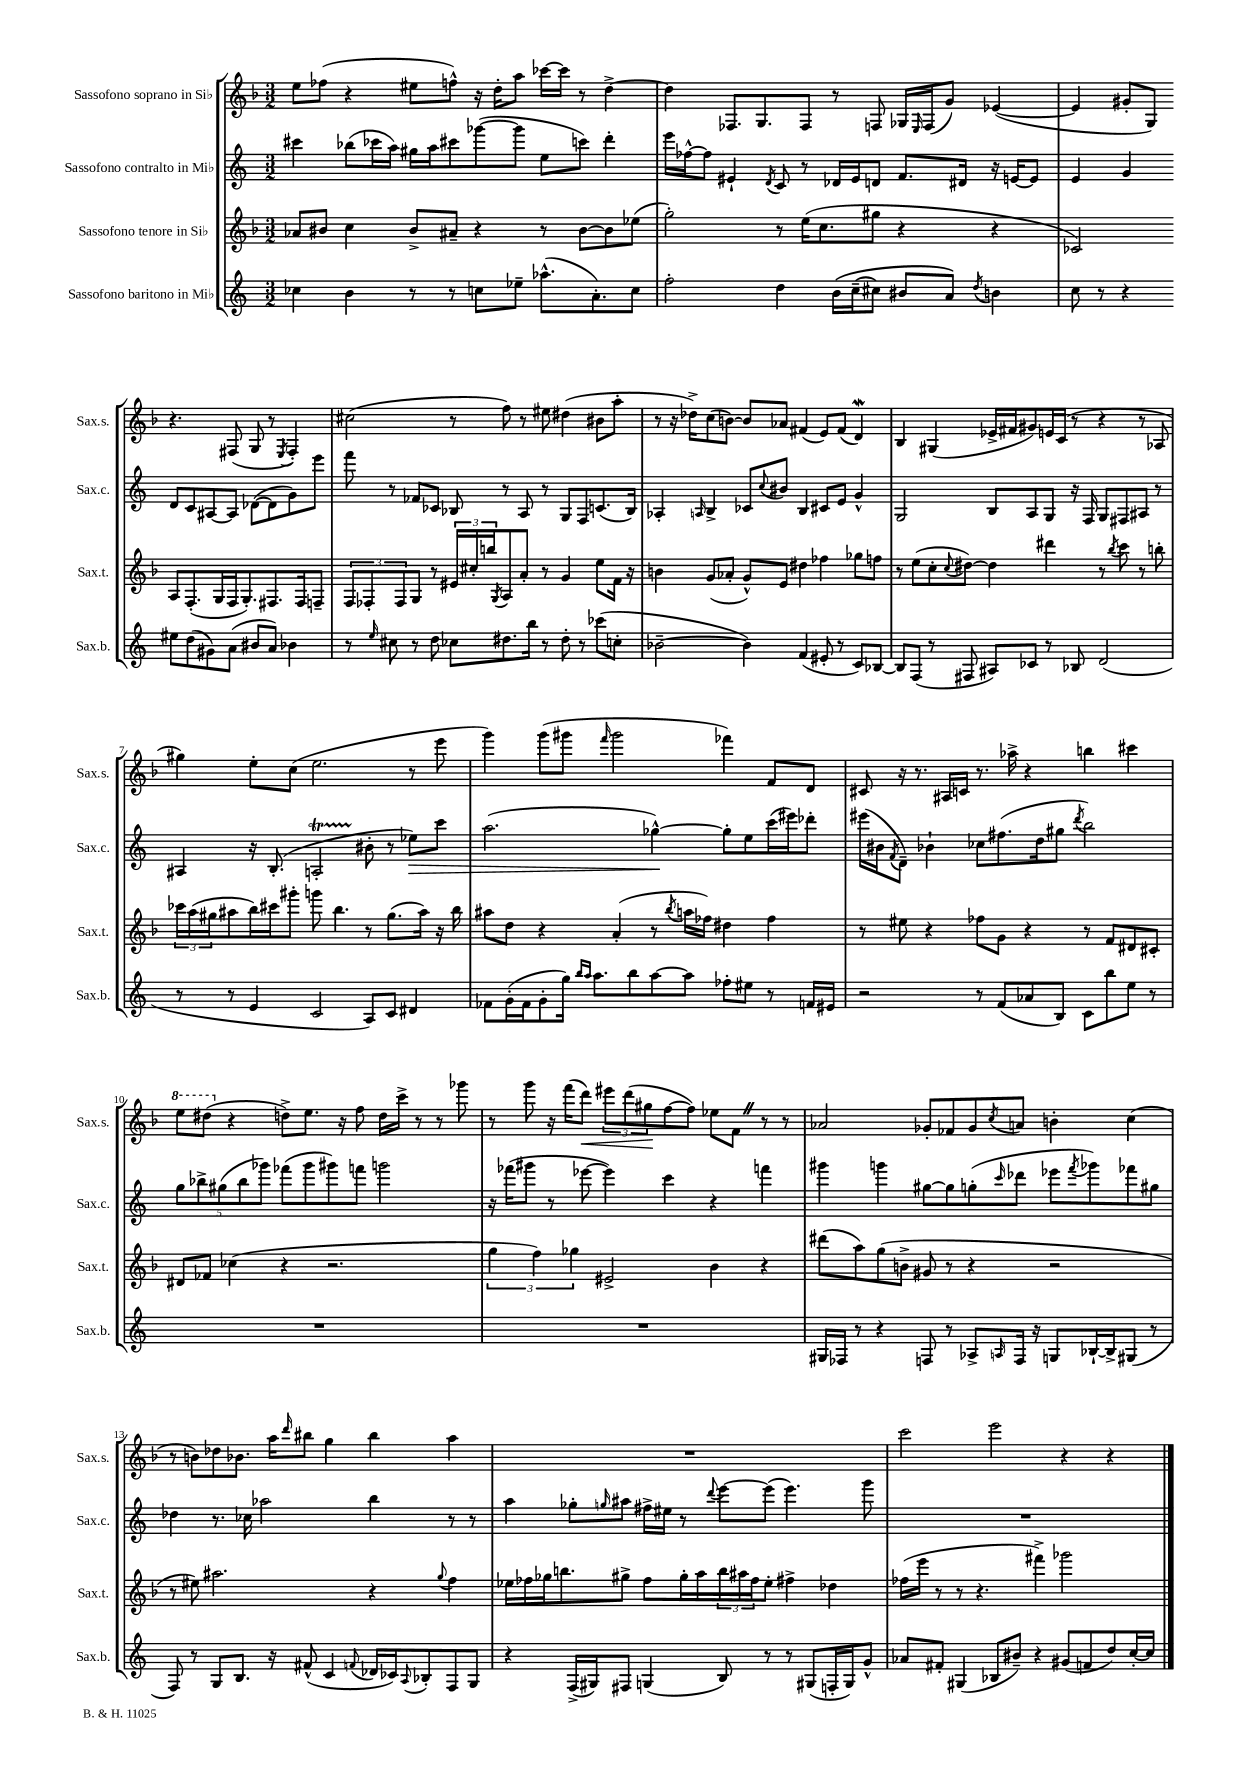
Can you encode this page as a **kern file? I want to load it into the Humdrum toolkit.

**kern	**kern	**kern	**kern
*staff4	*staff3	*staff2	*staff1
*clefG2	*clefG2	*clefG2	*clefG2
*k[]	*k[b-]	*k[]	*k[b-]
*M3/2	*M3/2	*M3/2	*M3/2
4cc-	8a-	4ccc#	8ee
.	8b#	.	(8ff-
4b	4cc	(8bb-	4r
.	.	16ccc-	.
.	.	16aa)	.
8r	8b#^	16gg#	8ee#
.	.	16aa	.
8r	8a#~	8ccc#	8ff^^)
8cc	4r	([8ggg-	16r
.	.	.	16dd'
8ee-~	.	8ggg-]	8aa
(8.aa-^^	8r	8ee	[16ccc-
.	.	.	16ccc-]
.	[8b#	8ccc)	8r
8.a')	.	.	.
.	8b#]	4ddd'	[4dd^
8cc	(8ee-	.	.
=	=	=	=
2ff'	2gg')	16eee	4dd]
.	.	[16ff-^^	.
.	.	8ff-]	.
.	.	4e#`	8.F-
.	.	.	8.G
.	.	8qd	.
4dd	8r	8c	.
.	(16ee	8r	8F-
.	8.cc	.	.
&(16b	.	16d-	8r
(16cc~	.	16e#	.
8cc#)	8gg#	8d	8F
8b#	4r	8.f	16G-
.	.	.	16qqE
.	.	.	(16F
8a&)	.	.	8g)
.	.	16d#	.
8qdd	.	.	.
4b	4r	16r	([4e-
.	.	[16e	.
.	.	8e]	.
=	=	=	=
8cc	2c-)	4e	4e-]
8r	.	.	.
4r	.	4g	8g#'
.	.	.	8G)
8ee#	8A	8d	4.r
(8dd	(8.F'	8c	.
8g#)	.	[8A#	.
.	16G	.	.
(8a	16F	8A#]	(8F#
.	8.G')	.	.
8b#	.	([8d-	8G
8a)	8.F#	8d-]	8r
.	.	.	8qE
4b-	.	8g)	4F#')
.	16F#	.	.
.	8F~	8eee	.
=	=	=	=
8r	12F	8fff	(2cc#
.	12F-'	.	.
16qqee	.	.	.
8cc#	.	8r	.
.	12F-	.	.
8r	8G	8f-	.
8dd	8r	8c-	.
8cc-	24e#	8B-	8r
.	24cc#'	.	.
.	24bb	.	.
.	8qG	.	.
8.dd#	8A	8r	8ff)
.	8a'	8A	8r
16bb	.	.	.
8r	8r	8r	8ee#
8dd#'	4g	8G	(4dd#
8r	.	8F	.
(8ccc-	8ee	(8.c	8b#
8cc'	16f	.	8aa'
.	16r	16B-)	.
=	=	=	=
[2b-~	4b	4A-'	8r
.	.	.	16r
.	.	.	16dd-^)
.	.	16qqA	.
.	(8g	4B^	(8cc
.	8a-'	.	[8b)
4b-])	8g^^)	8c-	8b]
.	.	8qqcc	.
.	8e	8b#	8a-
(4f	4dd#	4B	(4f#
8e#'	4ff-	8c#	8e)
8r	.	8e	(8f#
8c)	8gg-	4g^^	4d)
[8B-	8ff	.	.
=	=	=	=
8B-]	8r	2G	4B-
(8F	(8ee	.	.
8r	8cc'	.	(4G#
.	8qqcc	.	.
8F#	[8dd#)	.	.
8A#)	4dd#]	8B	16e-^
.	.	.	16f#
8c-	.	8A	8g#)
8r	4ddd#	8G	16e
.	.	.	(16c
8B-	.	16r	8r
.	.	16F	.
(2d	8r	8G	4r
.	8qbb-	.	.
.	8ccc	8F#	.
.	8r	8A#	8r
.	8bb'	8r	8A-
=	=	=	=
8r	24ccc-	4A#	4gg#)
.	(24aa	.	.
.	24gg#	.	.
8r	8aa#	.	.
4e	16bb-)	16r	8ee'
.	16ccc#	(8.B'	.
.	8ggg#'	.	(8cc
2c	8ggg	2A'	2.ee
.	4.bb-	.	.
8A)	8r	8b#'	.
8c	(8.gg#	8r	.
4d#	.	8ee-)	8r
.	16aa#)	.	.
.	16r	8ccc	8eee
.	16bb-	.	.
=	=	=	=
8f-	8aa#	(2.aa	4ggg)
(16g'	8dd	.	.
16f-	.	.	.
8g'	4r	.	(8ggg
16gg)	.	.	8ggg#
16qqbb	.	.	.
16qqaa	.	.	.
8.aa	.	.	.
.	.	.	16qqfff
.	(4a'	.	2ggg#
8bb	.	.	.
[8aa	8r	[4gg-^^)	.
.	8qbb-	.	.
8aa]	16aa	.	.
.	16ff-)	.	.
8ff-'	4dd#	8gg-']	4fff-)
8ee#	.	8ee	.
8r	4ff-	(16ccc	8f
.	.	16eee#)	.
16f	.	8ddd-'	8d
16e#	.	.	.
=	=	=	=
2r	8r	(16eee#	8c#
.	.	16b#	.
.	.	8qf	.
.	8ee#	8d~)	16r
.	.	.	8.r
.	4r	4b-`	.
.	.	.	16A#
.	.	.	16c
8r	8ff-	8cc-	8.r
(8f	8g	(8.ff#	.
.	.	.	16aa-^
8a-	4r	.	4r
.	.	16dd	.
8B)	.	8gg#	.
.	.	8qddd	.
8c	8r	2bb)	4bb
8bb	8f	.	.
8ee	8d#	.	4ccc#
8r	8c#'	.	.
=	=	=	=
1.r	8d#	10gg	8eee
.	.	10bb-^	.
.	8f-	.	(8ddd#
.	.	(10gg#	.
.	(4cc-	.	4r
.	.	10bb-	.
.	.	10ggg-)	.
.	4r	(8fff-	8dd^)
.	.	8ggg-	8.ee
.	2.r	8ggg#)	.
.	.	.	16r
.	.	8fff	8ff
.	.	2ggg	16dd
.	.	.	16ccc^
.	.	.	8r
.	.	.	8r
.	.	.	8ggg-
=	=	=	=
1.r	6gg	16r	8r
.	.	(16fff-	.
.	.	8ggg#	8ggg
.	6ff)	.	.
.	.	8r	16r
.	.	.	(16fff
.	6gg-	.	.
.	.	[8eee-	8ddd)
.	2e#^	4eee-])	12eee#
.	.	.	(12ddd
.	.	.	12gg#
.	.	4ccc	[8ff
.	.	.	8ff])
.	4b-	4r	8ee-
.	.	.	8f
.	4r	4fff	8r
.	.	.	8r
=	=	=	=
16G#	(8ddd#	4ggg#	2a-
16F-	.	.	.
8r	8aa)	.	.
4r	(8gg	4ggg	.
.	8b^	.	.
8F	8g#	[8gg#	8g-'
8r	8r	8gg#]	8f-
8A-^	4r	(8gg'	8g-
16qqA	.	16qqccc	8qcc
16F	.	8ddd-	8a
16r	.	.	.
8G	2r	8eee-	4b'
.	.	8qfff	.
[16B-`	.	8ggg-)	.
16B-^]	.	.	.
(8G#	.	8fff-	(4cc
8r	.	8gg#	.
=	=	=	=
8F)	8r	4dd-	8r
8r	8ee#)	.	8b)
8G	2.aa#	8.r	8dd-
8.B	.	.	8.b-
.	.	16cc-	.
.	.	2aa-	.
16r	.	.	16aa
.	.	.	16qqddd
(8f#^^	.	.	8bb#
4c	.	.	4gg
8qqf	.	.	.
16d-	4r	4bb	4bb#
16c-)	.	.	.
8qqA	.	.	.
8B-'	.	.	.
.	8qqgg	.	.
8F	4ff	8r	4aa
8G	.	8r	.
=	=	=	=
4r	16ee-	4aa	1.r
.	16ff-	.	.
.	16gg-	.	.
.	8.bb	.	.
(16F^	.	8gg-'	.
16G#)	.	.	.
.	.	16qqgg	.
8F#	8gg#^	8aa#	.
(4G	8ff-	16ff#^	.
.	.	16ee#	.
.	16gg#'	8r	.
.	16aa	.	.
.	.	8qqddd	.
8B)	24bb	[8eee	.
.	24aa#	.	.
.	24ff-	.	.
8r	8ee-'	(8eee]	.
8r	4ff#^	4.eee)	.
(8G#	.	.	.
16F'	4dd-	.	.
16G#)	.	.	.
8g^^	.	8ggg	.
=	=	=	=
8a-	(16ff-	1.r	2ccc
.	16eee	.	.
8f#'	8r	.	.
(4G#	8r	.	.
.	4.r	.	.
8B-	.	.	2eee
8b#~)	.	.	.
4r	4fff#^)	.	.
(8g#	2ggg-	.	4r
8f	.	.	.
8dd)	.	.	4r
[16cc'	.	.	.
16cc]	.	.	.
==	==	==	==
*-	*-	*-	*-
